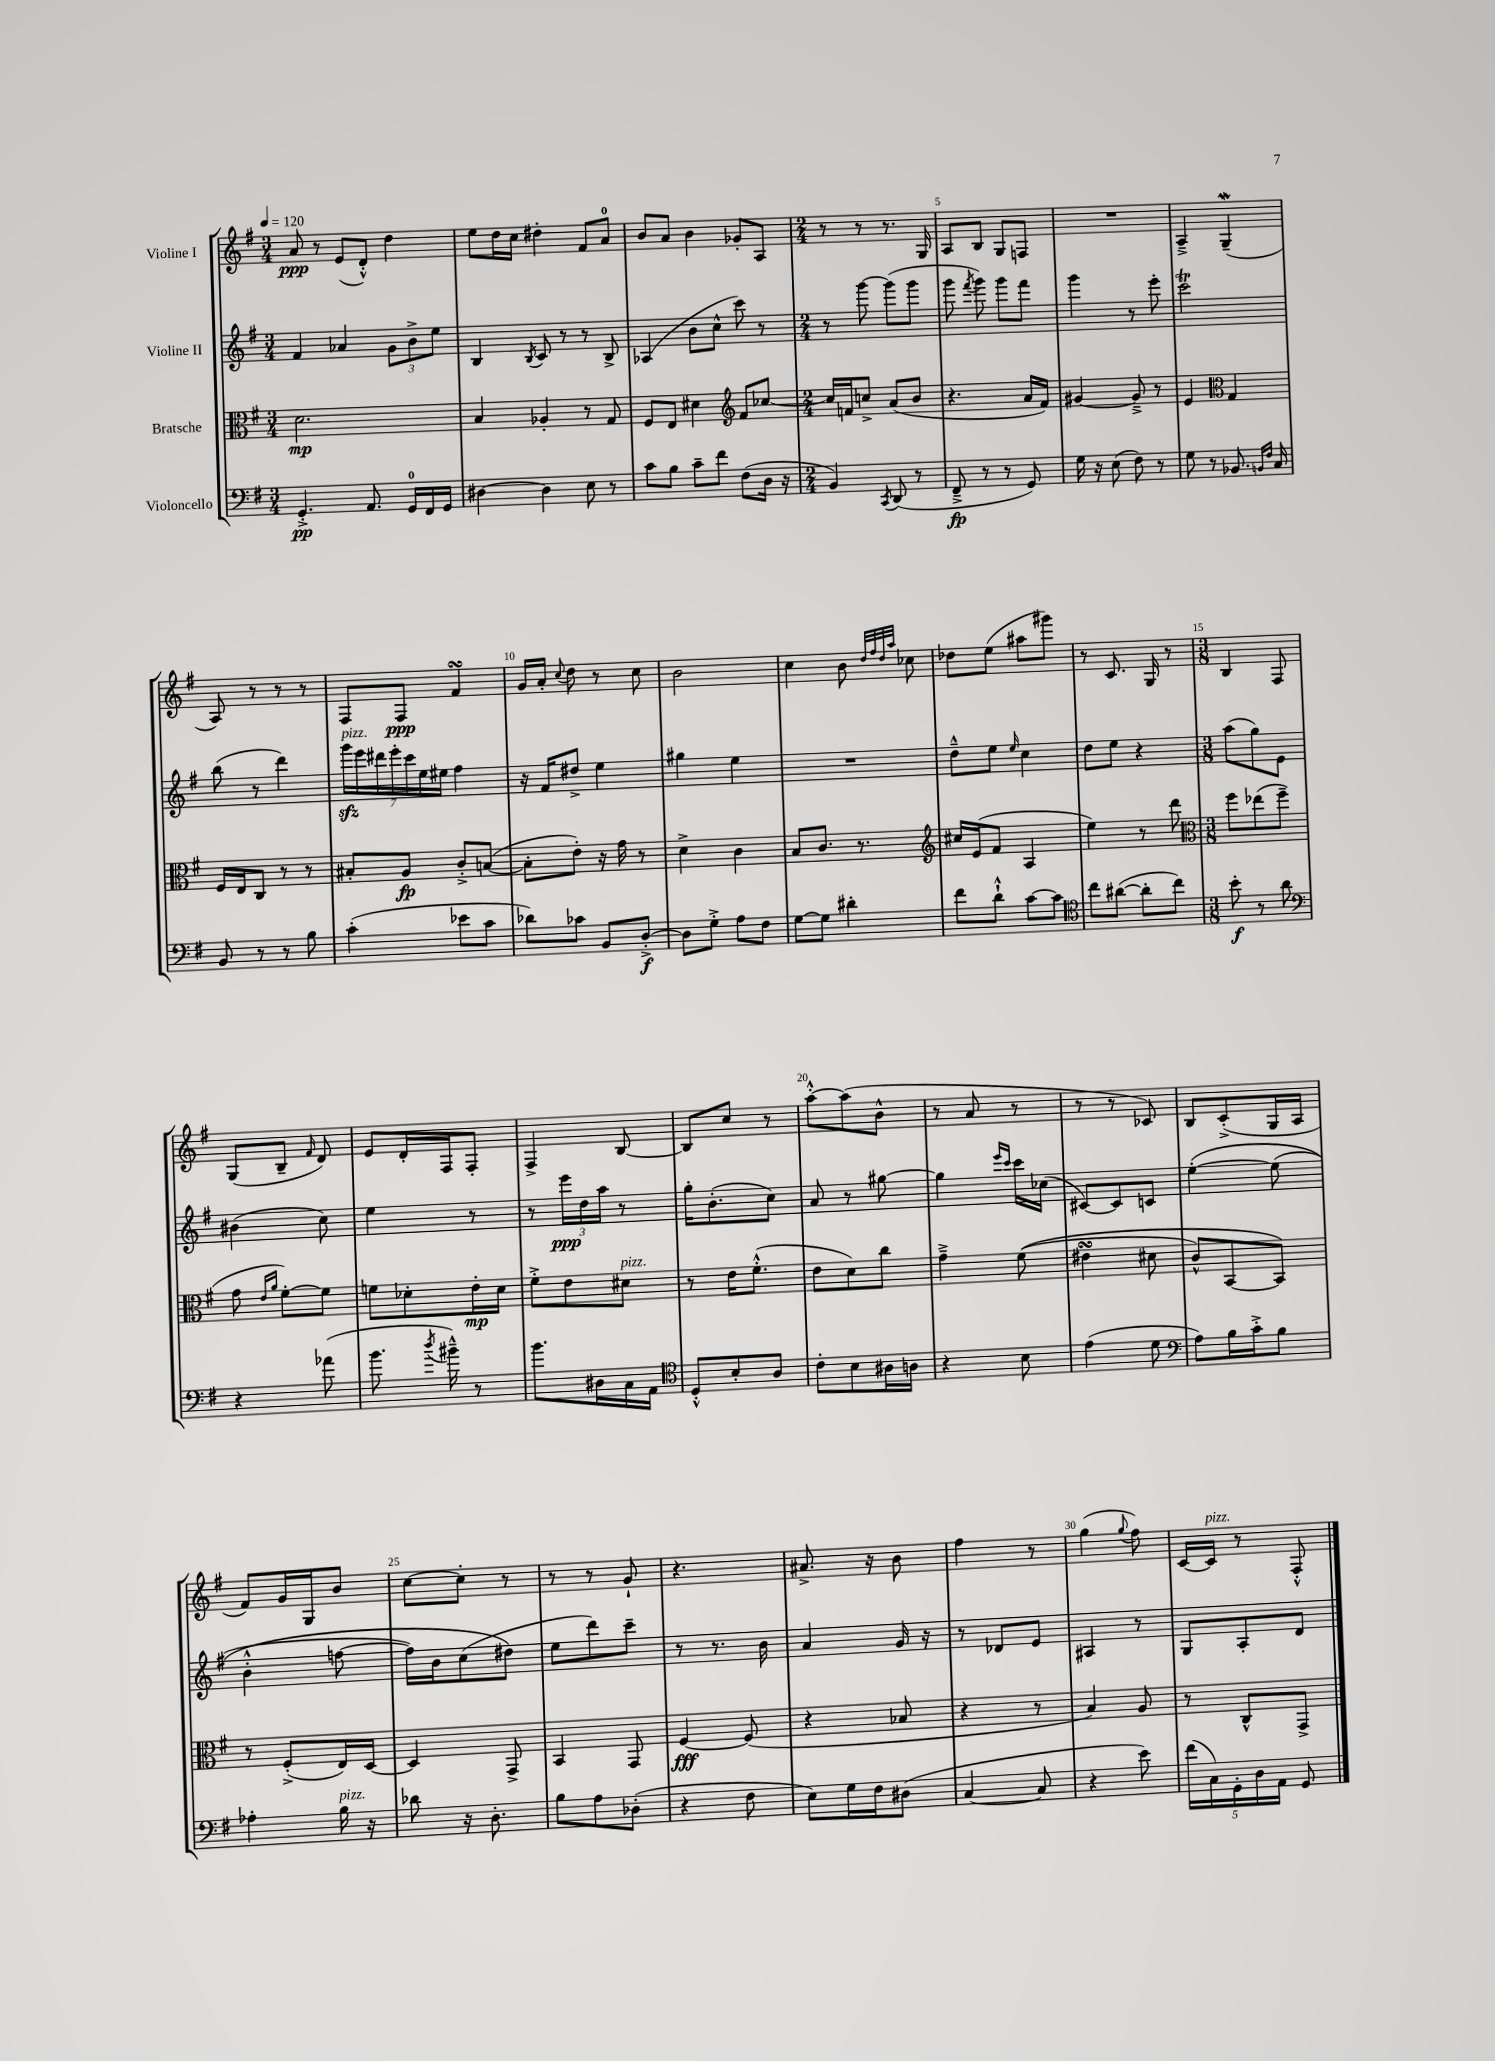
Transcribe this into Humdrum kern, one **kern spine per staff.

**kern	**kern	**kern	**kern
*staff4	*staff3	*staff2	*staff1
*clefF4	*clefC3	*clefG2	*clefG2
*k[f#]	*k[f#]	*k[f#]	*k[f#]
*M3/4	*M3/4	*M3/4	*M3/4
*MM120	*MM120	*MM120	*MM120
4.GG'^	2.d	4f#	8a
.	.	.	8r
.	.	4a-	(8e
8.AA	.	.	8d'^^)
.	.	12g	4dd
16GG	.	.	.
.	.	12b^	.
16FF#	.	.	.
.	.	12ee	.
16GG	.	.	.
=	=	=	=
[4D#	4B	4B	8ee
.	.	.	16dd
.	.	.	16cc
.	.	8qB	.
4D#]	4A-'	8c	4dd#'
.	.	8r	.
8E	8r	8r	8f#
8r	8G	8B^	8a
=	=	=	=
8c	8F#	(4A-	8b
8B	8E	.	8a
8c~	4d#	8b	4b
8f#	.	8cc^^	.
*	*clefG2	*	*
(8F#	8f#	8ccc)	8g-'
16D	[8cc-	8r	8A
16r	.	.	.
=	=	=	=
*M2/4	*M2/4	*M2/4	*M2/4
4BB)	16cc-]	8r	8r
.	16f	.	.
.	8cc^	[8ggg	8r
8qCC	.	.	.
(8DD	(8a	(8ggg]	8.r
8r	8b	8ggg	.
.	.	.	16G
=	=	=	=
8FF#~^	4.r	8ggg	8A
.	.	8qfff#	.
8r	.	8ggg)	8B
8r	.	8ggg	8G
8GG)	16a	8fff#	8F
.	16f#)	.	.
=	=	=	=
16G	[4g#	4ggg	2r
16r	.	.	.
(8E	.	.	.
8F#)	8g#~^]	8r	.
8r	8r	8eee'	.
=	=	=	=
8G	4e	2ccc	4A~^
8r	.	.	.
*	*clefC3	*	*
8.BB-	4G	.	(4G~
16qqBB	.	.	.
16qqF#	.	.	.
16C	.	.	.
=	=	=	=
8BB	16F#	(8bb	8A)
.	16E	.	.
8r	8C	8r	8r
8r	8r	4ddd)	8r
8B	8r	.	8r
=	=	=	=
(4c'	8B#'	28ggg	8F#
.	.	28eee	.
.	.	28ddd#	.
.	.	28eee'	.
.	8A	.	8F#
.	.	28ccc	.
.	.	28ee	.
.	.	28ee#	.
8e-	8c'^	4ff#	4f#
8c	([8B	.	.
=	=	=	=
8d-)	8B']	16r	16g
.	.	16f#	16a'
.	.	.	8qqcc
8c-	8e')	8dd#^	8dd
8BB	16r	4ee	8r
.	16g	.	.
[8D'^	8r	.	8cc
=	=	=	=
8D]	4d^	4gg#	2b
8G'^	.	.	.
8A	4c	4ee	.
8F#	.	.	.
=	=	=	=
[8G	8B	2r	4cc
8G]	8.c	.	.
4d#'	.	.	8b
.	8.r	.	.
.	.	.	32qqdd
.	.	.	32qqff#
.	.	.	32qqdd
.	.	.	32qqaa
.	.	.	8cc-
=	=	=	=
*	*clefG2	*	*
8f#	16cc#	8dd~^^	8dd-
.	(16e	.	.
8d`^^	8f#	8ee	(8ee
.	.	16qqee	.
[8c	4A	4cc	8aa#
8c]	.	.	8ggg#)
=	=	=	=
*clefC4	*	*	*
8cc	4ee)	8dd	8r
([8a#	.	8ee	8.c
8a#']	8r	4r	.
.	.	.	16G
8cc)	8ddd	.	8r
=	=	=	=
*	*clefC3	*	*
*M3/8	*M3/8	*M3/8	*M3/8
8b'	8ff#	(8aa	4B
8r	(8ee-	8gg)	.
8a	8ff#~	8e	8F#
=	=	=	=
*clefF4	*	*	*
4r	8g	(4b#	(8G
.	16qqe	.	.
.	16qqa	.	.
.	[8f#')	.	8B~
.	.	.	16qqf#
(8a-	8f#]	8cc)	8d)
=	=	=	=
8.b	8f	4ee	8e
.	8d-'	.	16d'
8qdd	.	.	.
16b#~^^)	.	.	16F#
8r	16e'	8r	8F#'
.	16d-	.	.
=	=	=	=
8.b	8f#'^	8r	4F#^
.	8e	24eee	.
.	.	24dd	.
16D#	.	.	.
.	.	24aa	.
16C	8d#	8r	[8B
16AA	.	.	.
=	=	=	=
*clefC4	*	*	*
8D'^^	8r	16gg'	8B]
.	.	(8.b'	.
8B'	16e	.	8cc
.	(8.f#'^^	.	.
8A	.	8cc)	8r
=	=	=	=
8c'	8e	8a	[8aa'^^
8B	8d)	8r	(8aa]
16A#	8cc	[8gg#	8b^^
16A	.	.	.
=	=	=	=
4r	4g~^	4gg#]	8r
.	.	.	8a
.	.	16qqeee	.
.	.	16qqccc	.
8B	&((8f#	16ccc	8r
.	.	(16cc-	.
=	=	=	=
(4e	4e#	[8c#)	8r
.	.	8c#]	8r
8d	8d#	8c	8c-)
=	=	=	=
*clefF4	*	*	*
8A)	8c^^)	&([4ee'	8B
16B	[8BB	.	(8c'^
16c'^	.	.	.
8B	8BB]&)	(8ee]	16G
.	.	.	16A
=	=	=	=
4A-'	8r	4b'^^	8f#)
.	(8F#'^	.	16g
.	.	.	16G
16B	16E)	[8ff	8b
16r	[16D	.	.
=	=	=	=
8d-	4D]	16ff])	[8cc
.	.	16b	.
16r	.	(8cc	8cc']
8.D'	.	.	.
.	8GG^	8dd#&)	8r
=	=	=	=
8B	4BB	8ee	8r
8A	.	8ddd)	8r
(8D-'	8GG	8ccc~	8g`
=	=	=	=
4r	[4F#	8r	4.r
.	.	8.r	.
8F#	(8F#]	.	.
.	.	16b	.
=	=	=	=
8E)	4r	4a	8.a#^
16G	.	.	.
16F#	.	.	16r
(8D#	8B-	16g	8b
.	.	16r	.
=	=	=	=
[4C	4r	8r	4ff#
.	.	8d-	.
8C]	8r	8e	8r
=	=	=	=
4r	4B)	4A#	(4gg
.	.	.	8qqgg
8e)	8A	8r	8ff#)
=	=	=	=
(20f#	8r	8G	[16c
20C)	.	.	.
.	.	.	16c]
20GG'	.	.	.
.	8C^^	8A'	8r
20D	.	.	.
20AA	.	.	.
8GG	8GG^	8d	8F#'^^
==	==	==	==
*-	*-	*-	*-
